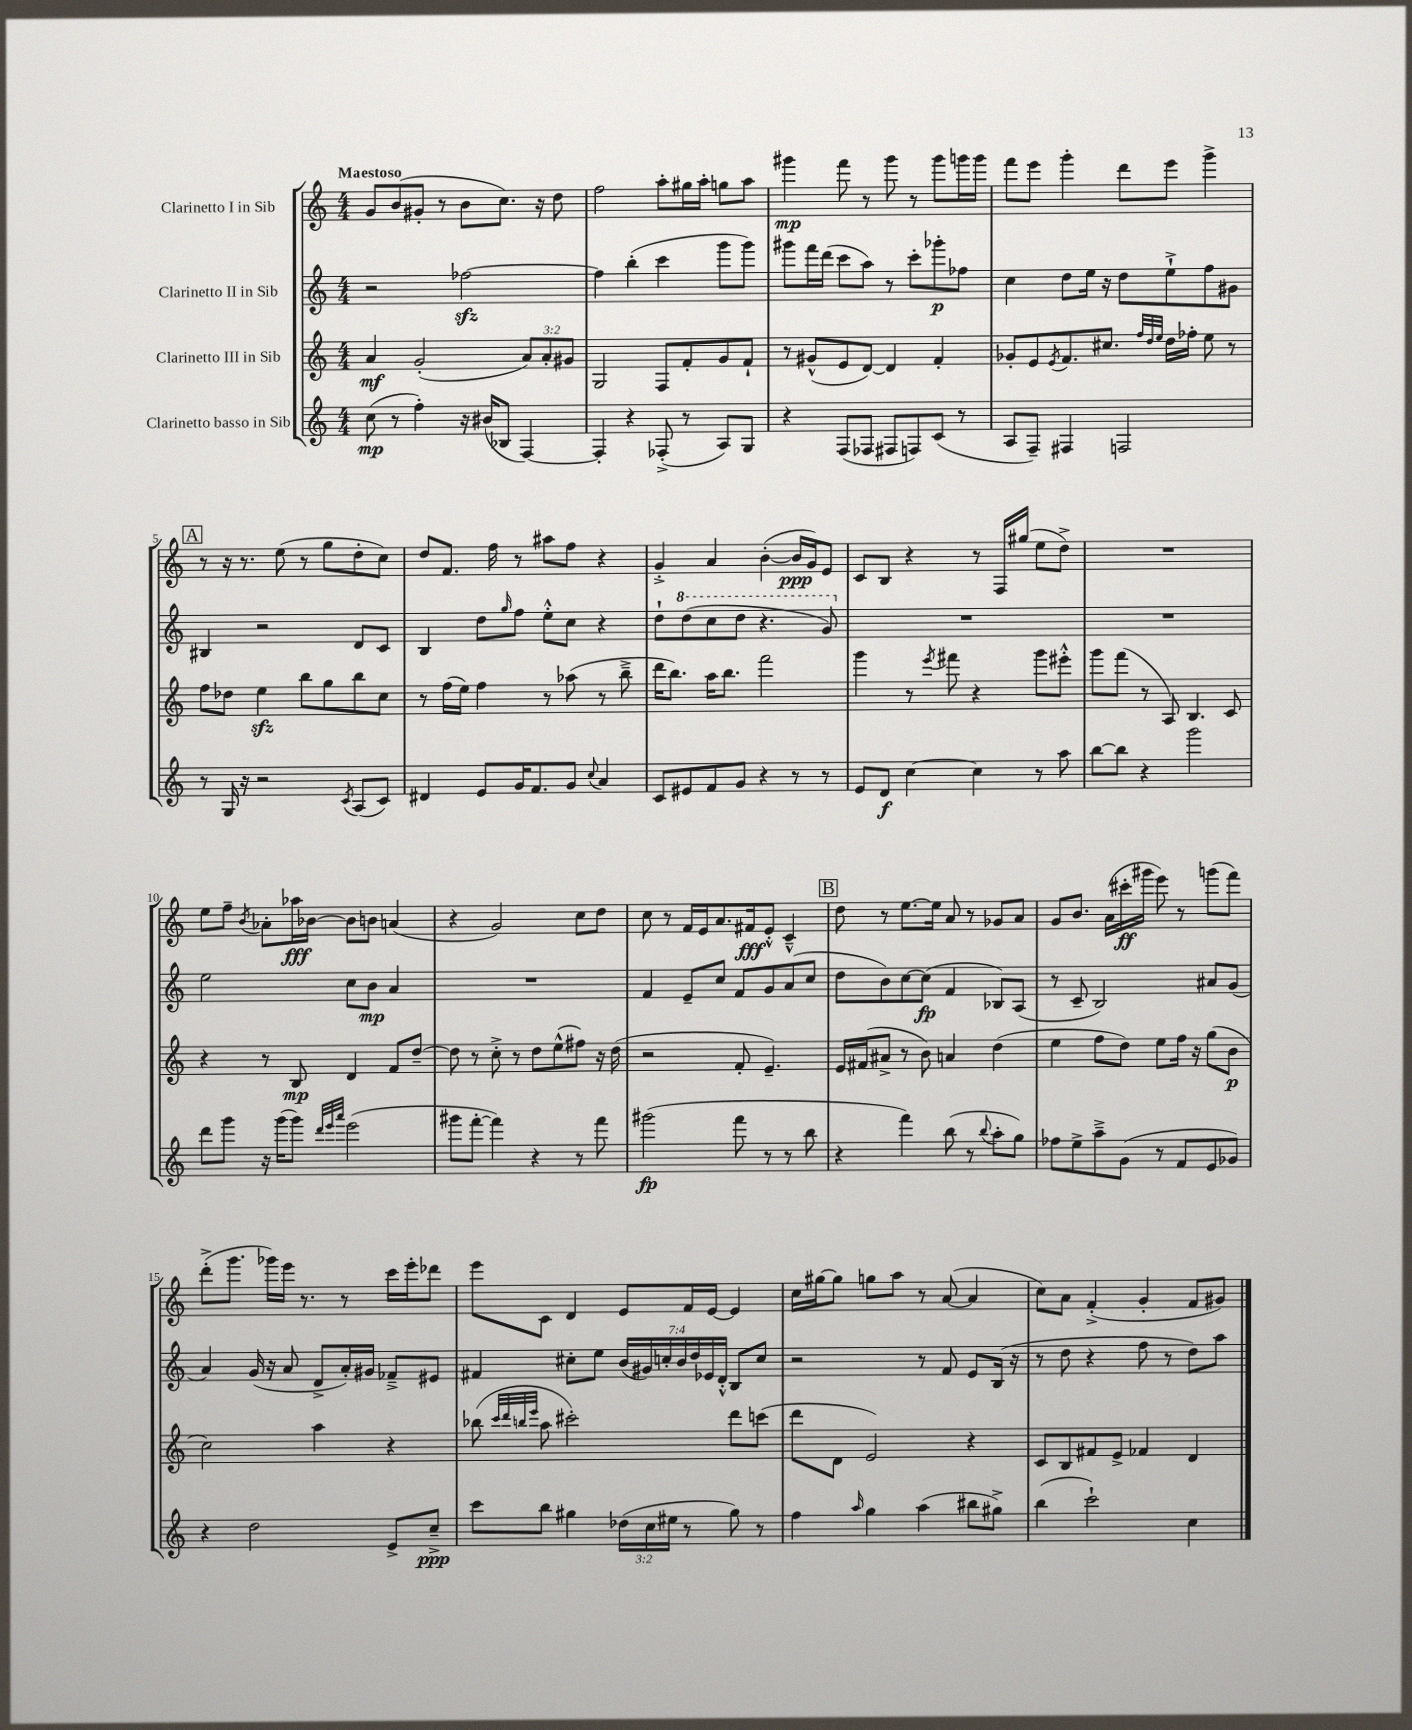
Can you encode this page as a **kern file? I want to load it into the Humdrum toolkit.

**kern	**kern	**kern	**kern
*staff4	*staff3	*staff2	*staff1
*clefG2	*clefG2	*clefG2	*clefG2
*k[]	*k[]	*k[]	*k[]
*M4/4	*M4/4	*M4/4	*M4/4
(8cc	4a	2r	8g
8r	.	.	(8b
4ff')	(2g'	.	8g#'
.	.	.	8r
16r	.	[2ff-	8b
(16b#	.	.	.
8B-	.	.	8.cc)
[4F)	12a)	.	.
.	.	.	16r
.	12a'	.	.
.	.	.	8dd
.	12g#	.	.
=	=	=	=
4F']	2G	4ff-]	2ff
4r	.	(4bb'	.
(8F-'^	8F	4ccc	8aa'
8r	8f'	.	16gg#
.	.	.	16aa'
8A)	8g	8ggg	8gg
8G	8f`	8ggg)	8aa
=	=	=	=
4r	8r	8ggg#	4ggg#
.	(8g#^^	16fff	.
.	.	(16ddd	.
(8F	8e	8ccc	8fff
8F-	[8d)	8aa)	8r
8F#	4d]	8r	8ggg#
8F)	.	8ccc'	8r
(8c	4f'	8ggg-'	8ggg#
8r	.	8ff-	16ggg
.	.	.	16ggg
=	=	=	=
8A	8g-'	4cc	8fff
8F~)	8e	.	8eee
.	8qe	.	.
4F#	8.f	8dd	4ggg'
.	.	16ee	.
.	8.cc#	16r	.
2F	.	8dd	8ddd
.	32qqff	.	.
.	32qqdd	.	.
.	32qqee	.	.
.	16dd	8ee`^	8eee
.	16ff-'	.	.
.	8ee	8ff	4ggg^
.	8r	8g#	.
=	=	=	=
8r	8ff	4B#	8r
16G	8dd-	.	16r
16r	.	.	8.r
2r	4ee	2r	.
.	.	.	(8ee
.	8bb	.	8r
.	8gg	.	8gg
8qc	.	.	.
(8A	8bb	8d	8dd'
8c)	8cc	8c	8cc)
=	=	=	=
4d#	8r	4B	8dd
.	(16ff	.	8.f
.	16ee)	.	.
8e	4ff	8dd	.
.	.	.	16ff
.	.	16qqgg	.
16g	.	8ff	8r
8.f	.	.	.
.	8r	8ee'^^	8aa#
8g	(8aa-	8cc	8ff
8qqcc	.	.	.
4a	8r	4r	4r
.	8bb~^	.	.
=	=	=	=
8c	16ddd	8dd`	4g'^
.	8.bb)	.	.
8e#	.	(8ddd	.
8f	16aa	8ccc	4a
.	8.bb	.	.
8g	.	8ddd	.
4r	2fff	4.r	([4b'
8r	.	.	16b]
.	.	.	16g)
8r	.	8gg)	8e
=	=	=	=
8e	4ggg	1r	8c
8d	.	.	8B
[4cc	8r	.	4r
.	8qeee	.	.
.	8fff#	.	.
4cc]	4r	.	8r
.	.	.	16F
.	.	.	(16gg#
8r	8ggg	.	8ee
8aa	8eee#'^^	.	8dd^)
=	=	=	=
[8bb	8ggg	1r	1r
8bb]	(8fff	.	.
4r	8r	.	.
.	8A)	.	.
2ggg	4.B	.	.
.	8c	.	.
=	=	=	=
8ddd	4r	2ee	8ee
8ggg	.	.	8ff~
.	.	.	8qb
16r	8r	.	8a-'
(16ggg	.	.	.
8ggg)	8B	.	16aa-
.	.	.	[16b-
32qqddd	.	.	.
32qqeee	.	.	.
32qqaaa	.	.	.
(2eee	4d	8cc	8b-]
.	.	8b	8b
.	8f	4a	(4a
.	[8dd~	.	.
=	=	=	=
8ggg#	8dd]	1r	4r
[8fff'	8r	.	.
4fff])	8cc'^	.	2g)
.	8r	.	.
4r	8dd	.	.
.	(8ee^^	.	.
8r	8ff#)	.	8cc
8fff	16r	.	8dd
.	(16dd	.	.
=	=	=	=
(2ggg#	2r	4f	8cc
.	.	.	8r
.	.	8e~	16f
.	.	.	16e
.	.	8cc	8.a
8fff	8f'	8f	.
.	.	.	16f#
8r	4.e~)	8g	8e'^^
8r	.	(8a	4c~^^
8bb	.	8cc	.
=	=	=	=
4r	16e	8dd	8dd
.	(16f#	.	.
.	8a#^	8b)	8r
4fff)	8r	[8cc	[8.ee
.	8b)	(8cc]	.
.	.	.	16ee]
(8bb	4a	4f	8a
8r	.	.	8r
8qqbb	.	.	.
8aa'	(4dd	8B-)	8g-
8gg)	.	(8A	8a
=	=	=	=
8ff-	4ee	8r	8g
8ee^	.	8c~	8.b
8aa~^	8ff	2B)	.
.	.	.	(16a
(8g	8dd)	.	16ccc#'
.	.	.	16ggg#
8r	8ee	.	8eee)
8f	16ff	.	8r
.	16r	.	.
8e	(8gg	8a#	(8ggg
8g-)	8b	(8g	8fff)
=	=	=	=
4r	2cc)	4a)	(8ddd'^
.	.	.	8.ggg
2dd	.	(16g	.
.	.	16r	16ggg-)
.	.	8a	16eee
.	.	.	8.r
.	4aa	8d^	.
.	.	16a')	8r
.	.	16g#	.
8e^	4r	8f-~^	16ccc
.	.	.	16eee'
8cc~^	.	8e#	8ddd-
=	=	=	=
8ccc	(8bb-	4f#	8eee
.	32qqccc	.	.
.	32qqddd	.	.
.	32qqbb	.	.
.	32qqeee	.	.
8bb	8aa	.	8c
4gg#	2ccc#')	8cc#'	4d
.	.	8ee	.
(24dd-	.	(28b	8e
.	.	28g#)	.
24cc	.	.	.
.	.	28cc'	.
24ee#	.	.	.
.	.	28b	.
8r	.	.	16f
.	.	28dd	.
.	.	28e-	.
.	.	.	[16e
.	.	28d'^^	.
8gg#)	8ddd	8B	4e]
8r	(8ccc	8cc	.
=	=	=	=
4ff	8ddd	2r	16cc
.	.	.	[16gg#
.	8d	.	8gg#]
16qqaa	.	.	.
4gg	2e)	.	8gg
.	.	.	8aa
(4aa	.	8r	8r
.	.	8f	([8a
8bb#	4r	8e	4a]
8gg#^)	.	(16B	.
.	.	16r	.
=	=	=	=
(4bb	8c	8r	8cc)
.	8B	8dd	8a
2ccc`)	8f#	4r	(4f'^
.	8e^	.	.
.	4f-	8ff	4g'
.	.	8r	.
4cc	4d	8dd)	8f
.	.	8aa	8g#)
==	==	==	==
*-	*-	*-	*-
